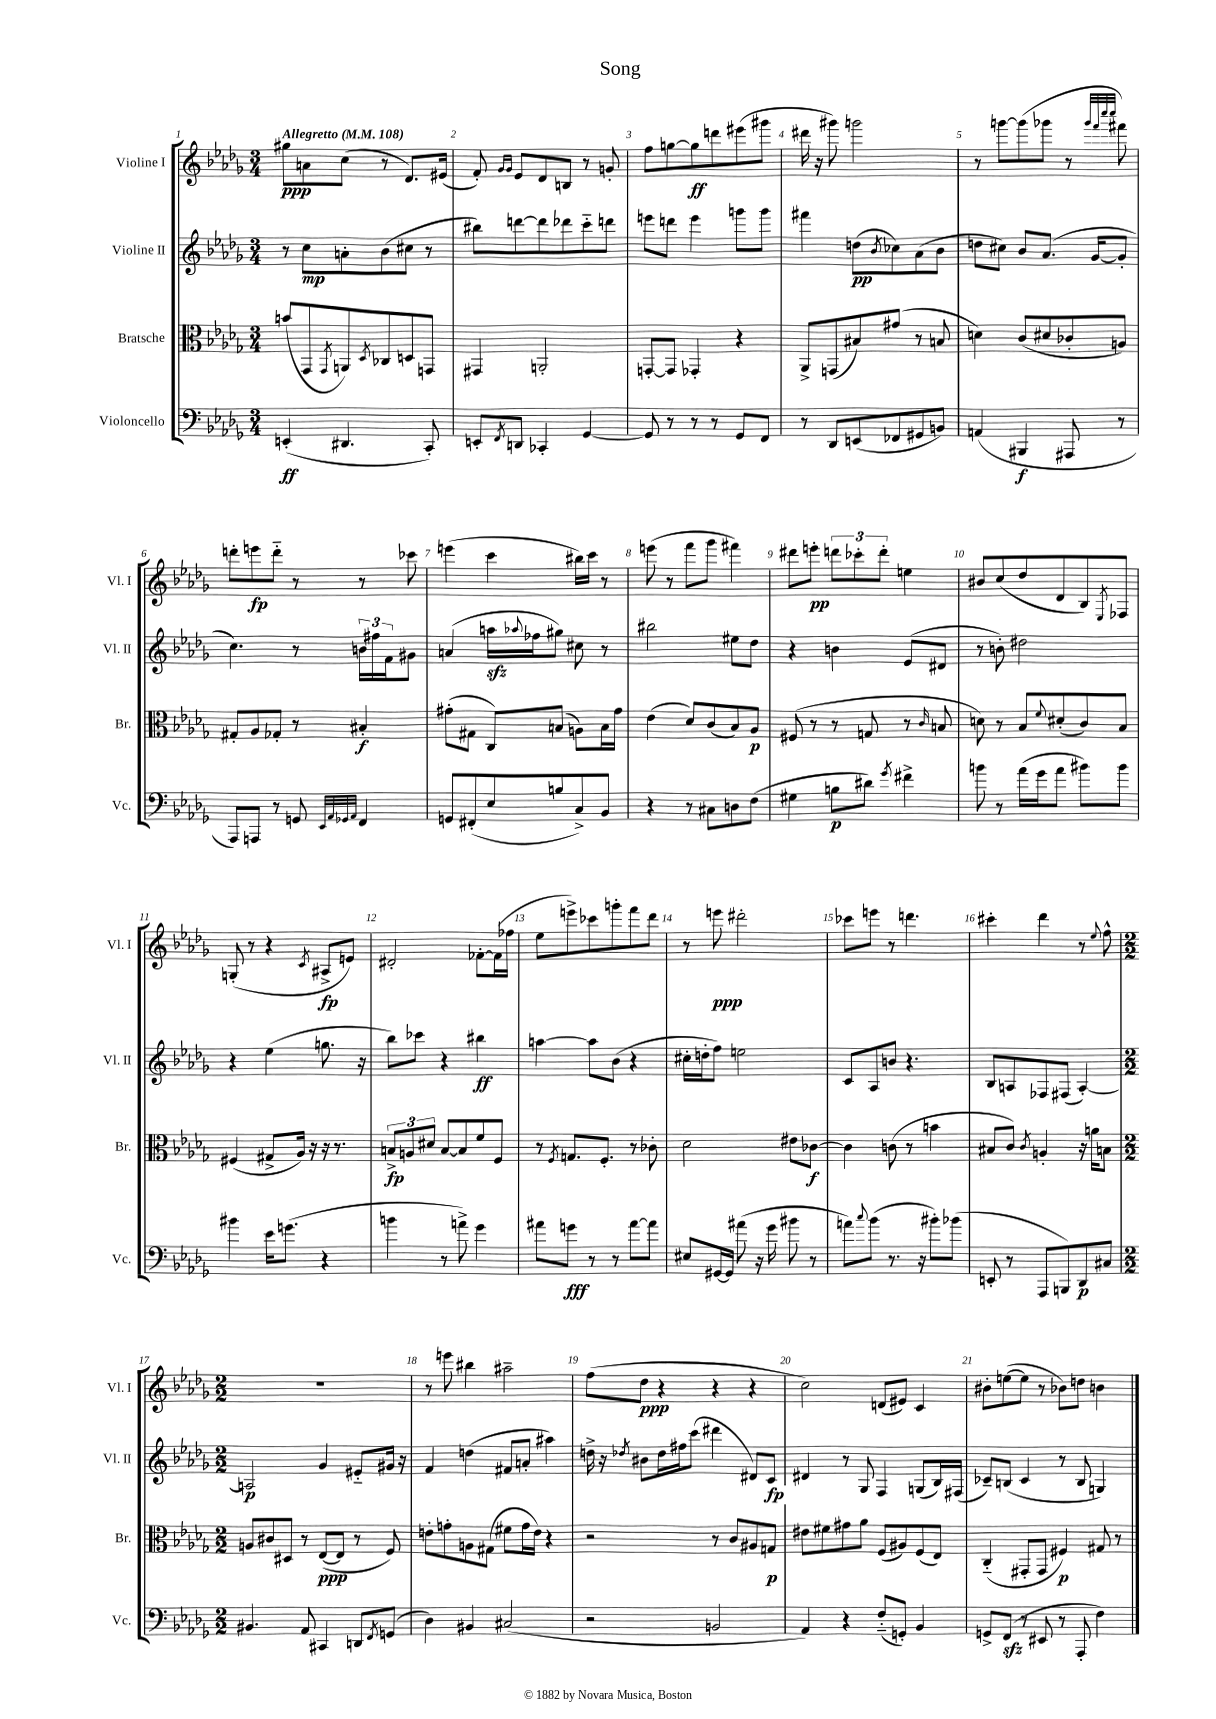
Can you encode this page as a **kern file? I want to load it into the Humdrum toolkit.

**kern	**dynam	**kern	**dynam	**kern	**dynam	**kern	**dynam
*part4	*part4	*part3	*part3	*part2	*part2	*part1	*part1
*staff4	*staff4	*staff3	*staff3	*staff2	*staff2	*staff1	*staff1
*I"Violoncello	*	*I"Bratsche	*	*I"Violine II	*	*I"Violine I	*
*I'Vc.	*	*I'Br.	*	*I'Vl. II	*	*I'Vl. I	*
*clefF4	*	*clefC3	*	*clefG2	*	*clefG2	*
*k[b-e-a-d-g-]	*	*k[b-e-a-d-g-]	*	*k[b-e-a-d-g-]	*	*k[b-e-a-d-g-]	*
*M3/4	*	*M3/4	*	*M3/4	*	*M3/4	*
*MM108	*	*MM108	*	*MM108	*	*MM108	*
=1	=1	=1	=1	=1	=1	=1	=1
!	!	!	!	!	!	!LO:TX:a:B:t=Allegretto	!
(4EEn'/	ff	(8bn/L	.	8r	.	8gg#X\L	ppp
.	.	8GG-/	.	8cc\L	mp	8an\	.
.	.	8qGG-/	.	.	.	.	.
4.DD#X/	.	8AAn/)	.	8an'\	.	(8cc\J	.
.	.	8qD-/	.	.	.	.	.
.	.	8C-X/	.	(8b-\	.	8r	.
.	.	8Dn/	.	8cc#X\J	.	8.d-/L)	.
8CC'/)	.	8GGn/J	.	8r	.	.	.
.	.	.	.	.	.	(16e#X/Jk	.
=2	=2	=2	=2	=2	=2	=2	=2
8EEn'/L	.	4GG#X/	.	8bb#X\L)	.	8f'/)	.
.	.	.	.	.	.	16qqg-/LL	.
8qFF/	.	.	.	.	.	16qqg-/JJ	.
8DDn/J	.	.	.	[8dddn\	.	8e-/L	.
4CC-X'/	.	2AAn'/	.	8ddd\]	.	8d-/	.
.	.	.	.	8ddd-X\	.	8Bn/J	.
[4GG-/	.	.	.	8ccc\	.	8r	.
.	.	.	.	8dddn\J	.	8gn'/	.
=3	=3	=3	=3	=3	=3	=3	=3
8GG-/]	.	[8GGn'/L	.	8eeen\L	.	8ff\L	.
8r	.	8GG/J]	.	8dddn\J	.	[8ggn\	.
8r	.	4GG-X'/	.	4eee\	.	8gg\]	ff
8r	.	.	.	.	.	8dddn\	.
8GG-/L	.	4r	.	8gggn\L	.	(8eee#X\	.
8FF/J	.	.	.	8ggg\J	.	8ggg#X\J	.
=4	=4	=4	=4	=4	=4	=4	=4
8r	.	8AA-^/L	.	4fff#X\	.	16ddd#X\	.
.	.	.	.	.	.	16r	.
8DD-/L	.	(8GGn/	.	.	.	8ggg#X\)	.
(8EEn/	.	8B#X/)	.	(8ddn\L	pp	2gggn\	.
.	.	.	.	8qb-/	.	.	.
8FF-X/	.	(8g#X/J	.	8cc-X\)	.	.	.
8GG#X/	.	8r	.	(8a-\	.	.	.
8BBn/J)	.	8Bn/	.	8b-\J	.	.	.
=5	=5	=5	=5	=5	=5	=5	=5
(4AAn/	.	4dn\)	.	8ddn\L	.	8r	.
.	.	.	.	8cc#X\J)	.	[8gggn\L	.
4BBB#X/	f	(8c/L	.	8b-/L	.	(8ggg\]	.
.	.	8d#X/	.	(8.a-/J	.	8ggg-X\J	.
8AAA#X/	.	8c-X'/	.	.	.	8r	.
.	.	.	.	[16g-/KL	.	.	.
.	.	.	.	.	.	32qqggg-/LLL	.
.	.	.	.	.	.	32qqfff/	.
.	.	.	.	.	.	32qqcccc/	.
.	.	.	.	.	.	32qqcccc/JJJ	.
8r	.	8An/J)	.	8g-'/J]	.	8fff#X\)	.
!!LO:LB:g=z
=6	=6	=6	=6	=6	=6	=6	=6
8AAA-/L)	.	8G#X'/L	.	4.cc\)	.	8dddn'\L	.
8AAAn/J	.	8A-/	.	.	.	8eeen\	fp
8r	.	8G-X'/J	.	.	.	8ddd\J	.
8GGn/	.	8r	.	8r	.	8r	.
32qqEE-/LLL	.	.	.	.	.	.	.
32qqAA-/	.	.	.	.	.	.	.
32qqGG-X/	.	.	.	.	.	.	.
32qqAA-/JJJ	.	.	.	.	.	.	.
4FF/	.	4B#X'/	f	24bn\LL	.	8r	.
.	.	.	.	24ff#X\	.	.	.
.	.	.	.	24f\J	.	.	.
.	.	.	.	8g#X\J	.	8ccc-X\	.
=7	=7	=7	=7	=7	=7	=7	=7
8GGn/L	.	(8g#X'\L	.	(4an/	.	(4eeen\	.
(8FF#X'/	.	8G#X\J	.	.	.	.	.
8E-/	.	8C/L)	.	16aanzz\LL	.	4ccc\	.
.	.	.	.	8qqaa-X/	.	.	.
.	.	.	.	16ff-X\J	.	.	.
8Bn/	.	(8Bn/J	.	8gg#X\J)	.	.	.
8C^/)	.	8An\L)	.	8cc#X\	.	16bb#X\LL)	.
.	.	.	.	.	.	16ccc\JJ	.
8BB-/J	.	16B\L	.	8r	.	8r	.
.	.	16g#\JJ	.	.	.	.	.
=8	=8	=8	=8	=8	=8	=8	=8
4r	.	(4e-\	.	2bb#X\	.	(8eeen\	.
.	.	.	.	.	.	8r	.
8r	.	8d-/L)	.	.	.	8fff\L	.
8C#X\L	.	(8c/	.	.	.	8ggg-\J	.
8Dn\	.	8B-/)	.	8ee#X\L	.	4fff#X\)	.
(8F\J	.	8A-/J	p	8dd-\J	.	.	.
=9	=9	=9	=9	=9	=9	=9	=9
4G#X\	.	(8F#X/	.	4r	.	8ddd#X\L	.
.	.	8r	.	.	.	8eeen'\J	pp
8Bn\L	p	8r	.	4bn\	.	12dddn\L	.
.	.	.	.	.	.	12ccc-X'\	.
8d#X\J)	.	8Gn/	.	.	.	.	.
.	.	.	.	.	.	12ddd'\J	.
8qg-/	.	.	.	.	.	.	.
4f#X^\	.	8r	.	(8e-/L	.	4een\	.
.	.	16qqc/	.	.	.	.	.
.	.	8Bn/	.	8d#X/J	.	.	.
=10	=10	=10	=10	=10	=10	=10	=10
8bn\	.	8dn\)	.	8r	.	8b#X/L	.
8r	.	8r	.	8bn'\)	.	(8cc/	.
(16a-\LL	.	8B-/L	.	2dd#X\	.	8dd-/	.
16g-\J	.	.	.	.	.	.	.
.	.	8qqf/	.	.	.	.	.
8a-\J	.	(8d#X'/	.	.	.	8d-/	.
8b#X\L)	.	8c/)	.	.	.	8B-/)	.
.	.	.	.	.	.	8qE-/	.
8b#\J	.	8B-/J	.	.	.	8F-X/J	.
!!LO:LB:g=z
=11	=11	=11	=11	=11	=11	=11	=11
4b#X\	.	(4F#X/	.	4r	.	(8Gn'/	.
.	.	.	.	.	.	8r	.
16e-\KL	.	8G#X^/L	.	(4ee-\	.	4r	.
(8.gn\J	.	.	.	.	.	.	.
.	.	16A-/Jk)	.	.	.	.	.
.	.	16r	.	.	.	.	.
.	.	.	.	.	.	8qc/	.
4r	.	16r	.	8.ggn\	.	8A#X^/L	fp
.	.	8.r	.	.	.	.	.
.	.	.	.	.	.	8en/J)	.
.	.	.	.	16r	.	.	.
=12	=12	=12	=12	=12	=12	=12	=12
4bn\	.	12Bn^/L	fp	8bb-\L)	.	2d#X'/	.
.	.	12An/	.	.	.	.	.
.	.	.	.	8ccc-X\J	.	.	.
.	.	12d#X/J	.	.	.	.	.
8r	.	[8B/L	.	4r	.	.	.
8an^\)	.	8B/]	.	.	.	.	.
4g-\	.	8f/	.	4bb#X\	ff	[8f-X'\L	.
.	.	8F/J	.	.	.	(16f-\L]	.
.	.	.	.	.	.	16ff-X\JJ	.
=13	=13	=13	=13	=13	=13	=13	=13
8a#X\L	.	8r	.	[4aan\	.	8ee-\L	.
.	.	8qF/	.	.	.	.	.
8gn\J	fff	8.Gn/L	.	.	.	8eeen^\)	.
8r	.	.	.	8aa\L]	.	8ccc-X\	.
.	.	8.F'/J	.	.	.	.	.
8r	.	.	.	(8b-\J	.	8gggn'\	.
[8a#\L	.	8r	.	4r	.	8fff\	.
8a#\J]	.	8c-X'\	.	.	.	8ddd-\J	.
=14	=14	=14	=14	=14	=14	=14	=14
8E#X/L	.	2d-\	.	16cc#X'\LL	.	8r	.
.	.	.	.	16ddn'\J	.	.	.
[16GG#X/L	.	.	.	8ff\J)	.	8eeen\	ppp
16GG#/JJ]	.	.	.	.	.	.	.
(8a#X\	.	.	.	2een\	.	2ddd#X'\	.
16r	.	.	.	.	.	.	.
16g-\	.	.	.	.	.	.	.
8b#X\	.	8e#X\L	.	.	.	.	.
8r	.	[8c-X\J	f	.	.	.	.
=15	=15	=15	=15	=15	=15	=15	=15
8an\L)	.	4c-\]	.	8c/L	.	8ccc-X\L	.
8qqcc/	.	.	.	.	.	.	.
(8b-\J	.	.	.	8A-/	.	8eeen\J	.
8.r	.	(8cn\	.	8bn/J	.	8r	.
.	.	8r	.	4.r	.	4.dddn\	.
16r	.	.	.	.	.	.	.
8b#X'\L)	.	4bn\	.	.	.	.	.
(8b-X\J	.	.	.	.	.	.	.
=16	=16	=16	=16	=16	=16	=16	=16
8EEn'/	.	8B#X/L	.	8B-/L	.	4ccc#X'\	.
8r	.	8c/J)	.	8An/	.	.	.
.	.	8qc/	.	.	.	.	.
8AAA-/L	.	4An'/	.	8F-X/	.	4ddd-\	.
8BBBn/)	.	.	.	(8F#X/J	.	.	.
8DD-/	p	16r	.	[4A'/)	.	8r	.
.	.	16an\KL	.	.	.	.	.
.	.	.	.	.	.	8qqee-/	.
8C#X/J	.	8Bn\J	.	.	.	8ff^^\	.
!!LO:LB:g=z
=17	=17	=17	=17	=17	=17	=17	=17
*M2/2	*	*M2/2	*	*M2/2	*	*M2/2	*
4.BB#X/	.	8An/L	.	2An/]	p	1r	.
.	.	8c#X/	.	.	.	.	.
.	.	8D#X/J	.	.	.	.	.
8AA-/	.	8r	.	.	.	.	.
4CC#X/	.	([8E-/L	ppp	4g-/	.	.	.
.	.	8E-/J]	.	.	.	.	.
8DDn/L	.	8r	.	8e#X/L	.	.	.
8qFF/	.	.	.	.	.	.	.
(8GGn/J	.	8F/)	.	16g#X/Jk	.	.	.
.	.	.	.	16r	.	.	.
=18	=18	=18	=18	=18	=18	=18	=18
4D-\)	.	8en'\L	.	4f/	.	8r	.
.	.	8gn'\	.	.	.	8eeen\	.
4BB#X/	.	8An\	.	(4ddn\	.	4bb#X\	.
.	.	(8G#X\J	.	.	.	.	.
(2C#X/	.	8f#X\L	.	8f#X/L	.	2aa#X~\	.
.	.	16g\L	.	8an'/J	.	.	.
.	.	16e\JJ)	.	.	.	.	.
.	.	4r	.	4aa#X\)	.	.	.
=19	=19	=19	=19	=19	=19	=19	=19
2r	.	2r	.	16ddn^\	.	(8ff\L	.
.	.	.	.	16r	.	.	.
.	.	.	.	8qdd-X/	.	.	.
.	.	.	.	8b#X\L	.	8dd-\J	ppp
.	.	.	.	16dd-\L	.	4r	.
.	.	.	.	16ff#X\J	.	.	.
.	.	.	.	(8ccc\J	.	.	.
2BBn/	.	8r	.	4ddd#X\	.	4r	.
.	.	8c/L	.	.	.	.	.
.	.	8A#X/	.	8d#X/L)	.	4r	.
.	.	8Gn/J	p	8c/J	fp	.	.
=20	=20	=20	=20	=20	=20	=20	=20
4AA-/)	.	8e#X\L	.	4d#X/	.	2cc\)	.
.	.	8f#X\	.	.	.	.	.
4r	.	8g#X\	.	8r	.	.	.
.	.	8a-\J	.	8G-/	.	.	.
(8F/L	.	(8F/L	.	4F/	.	(8dn/L	.
8GGn'/J)	.	8A#X/)	.	.	.	8e#X/J)	.
4BB-/	.	(8F/	.	(8Gn/L	.	4c/	.
.	.	8E-/J)	.	16B-/L)	.	.	.
.	.	.	.	(16F#X/JJ	.	.	.
=21	=21	=21	=21	=21	=21	=21	=21
8GGn^/L	.	(4C/	.	8c-X~/L)	.	8b#X'\L	.
(8FFzz/J	.	.	.	(8Bn/J	.	([8een\	.
8r	.	8GG#X'/L	.	4c-/	.	8ee\J]	.
8EE#X/	.	8GG#/J	.	.	.	8r	.
8r	.	4F#X/)	p	8r	.	8b-X\L)	.
8AAA-'/	.	.	.	8B/	.	8ddn\J	.
4F\)	.	8G#X/	.	4Gn/)	.	4bn\	.
.	.	8r	.	.	.	.	.
==	==	==	==	==	==	==	==
*-	*-	*-	*-	*-	*-	*-	*-
